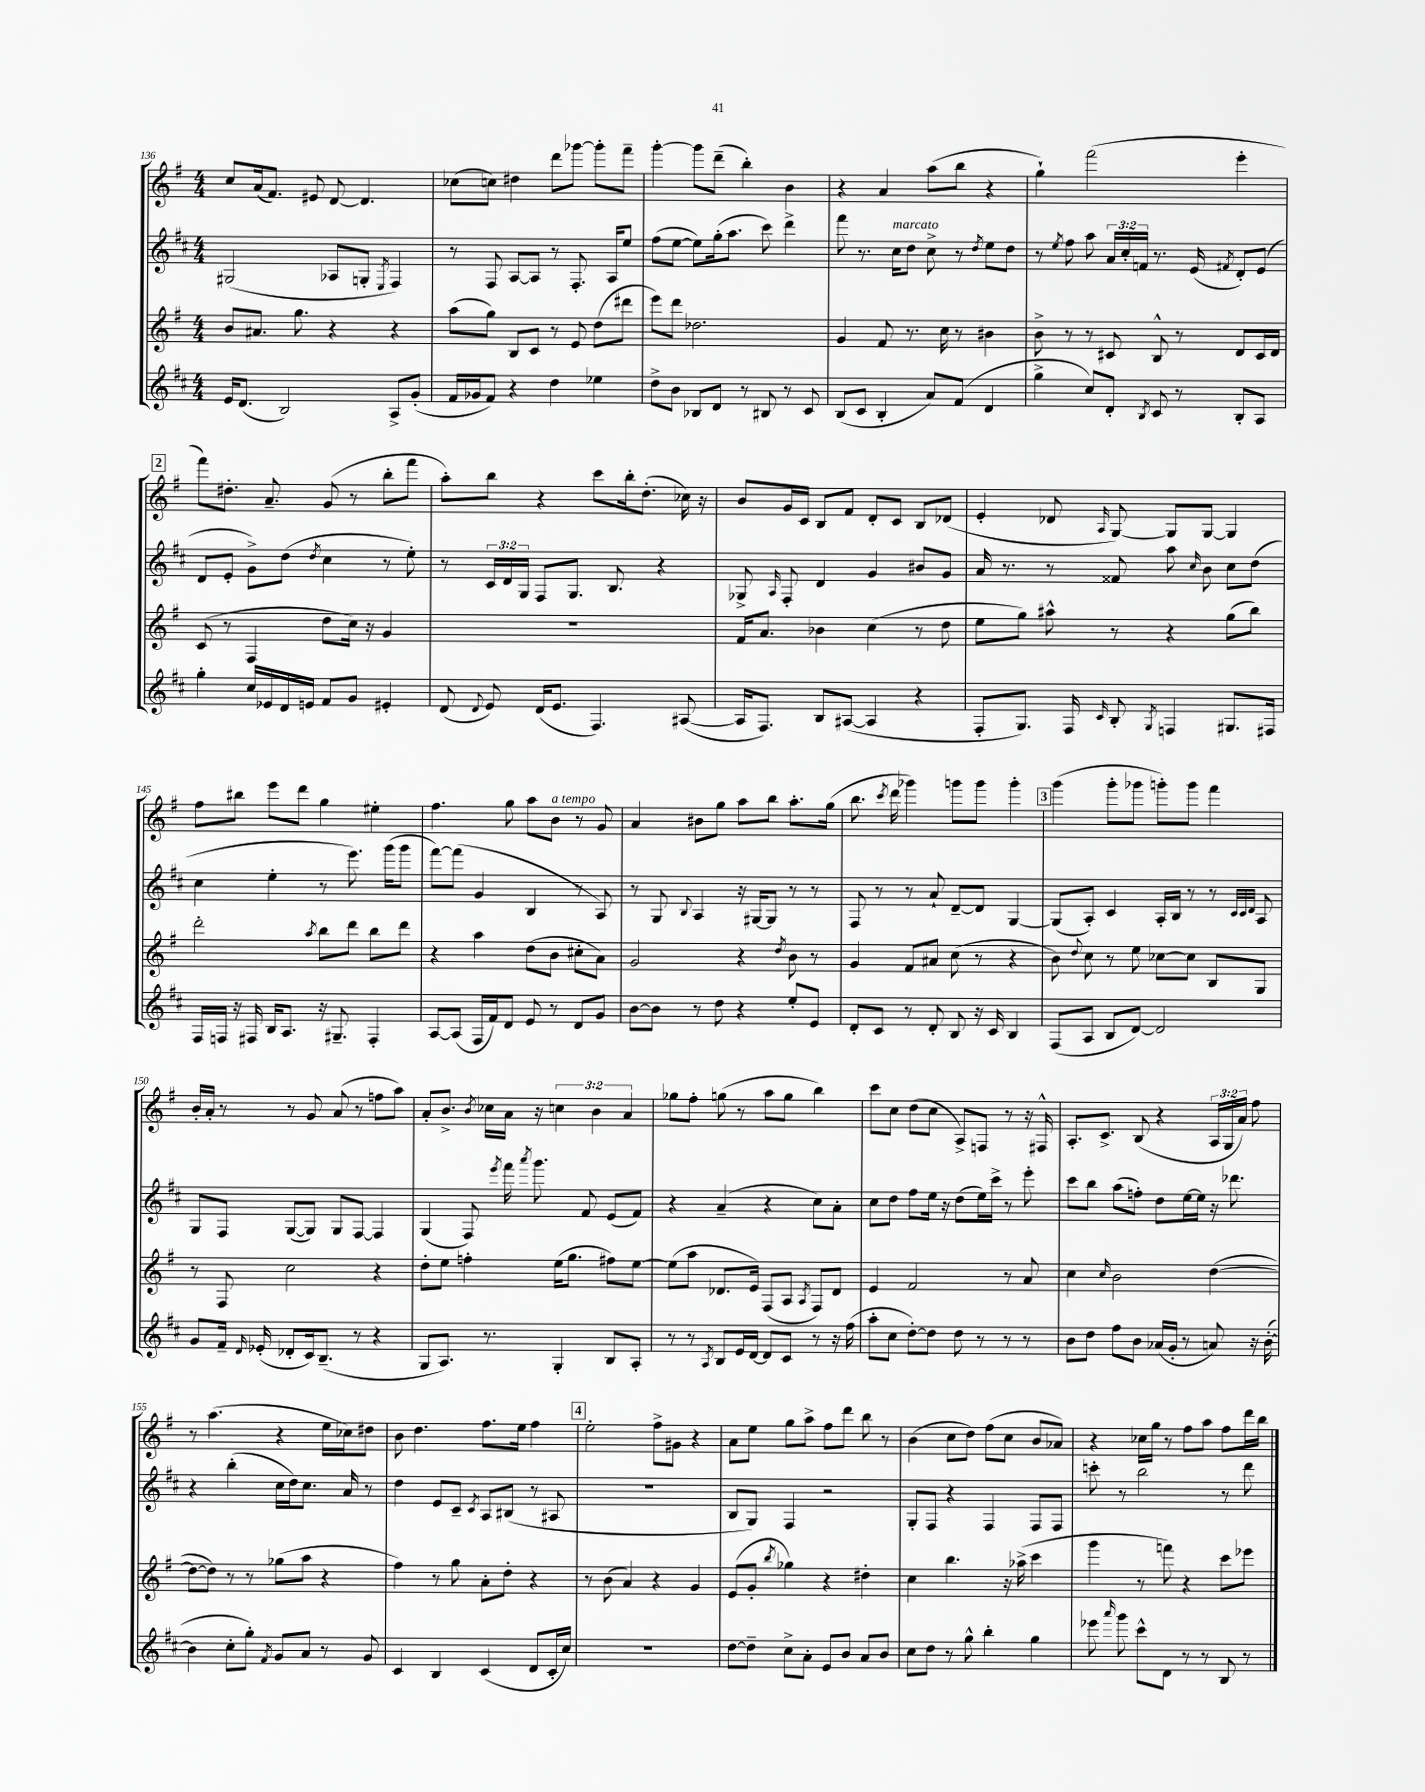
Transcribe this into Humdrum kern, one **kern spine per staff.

**kern	**kern	**kern	**kern
*part4	*part3	*part2	*part1
*staff4	*staff3	*staff2	*staff1
*clefG2	*clefG2	*clefG2	*clefG2
*k[f#c#]	*k[f#]	*k[f#c#]	*k[f#]
*M4/4	*M4/4	*M4/4	*M4/4
=136	=136	=136	=136
16e/KL	8b/L	(2G#X/	8cc/L
(8.d/J	.	.	.
.	8.a#X/J	.	(16a/k
.	.	.	8.f#/J)
2B/)	.	.	.
.	8.gg\	.	.
.	.	.	8e#X/
.	4r	8A-X/L	[8d/
.	.	8Gn'/J	4.d/]
.	.	8qE/	.
8A^/L	4r	4F#/)	.
(8g'/J	.	.	.
=137	=137	=137	=137
16f#/LL	(8aa\L	8r	(8cc-X\L
16g-X/J	.	.	.
8f#/J)	8gg\J)	8F#/	8ccn\J)
4r	8B/L	[8A/L	4dd#X\
.	8c/J	8A/J]	.
4dd\	8r	8r	8ddd\L
.	8e/	8.F#'/	[8ggg-X\J
4ee-X\	(8dd\L	.	8ggg-'\L]
.	.	16A/KL	.
.	8ddd#X\J	8ee/J	8fff#~\J
=138	=138	=138	=138
8dd^\L	8eee\L)	(8ff#\L	[4ggg'\
8b\J	8ddd\J	[8ee\J	.
8B-X/L	2.dd-X\	8ee\L])	8ggg\L]
8d/J	.	(16gg'\k	(8ddd~\J
.	.	8.aa\J	.
8r	.	.	4bb'\)
8B#X/	.	8ccc#\)	.
8r	.	4ddd^\	4b\
8c#/	.	.	.
=139	=139	=139	=139
(8B/L	4g/	8fff#\	4r
8c#/J	.	8.r	.
4B'/	8f#/	.	4a/
!	!	!LO:TX:a:i:t=marcato	!
.	.	16cc#\KL	.
.	8.r	8dd\J	.
8a/L)	.	8cc#^\	(8aa\L
.	16cc\	.	.
(8f#/J	8r	8r	8bb\J
.	.	8qdd/	.
4d/	4b#X\	8ee\L	4r
.	.	8dd\J	.
=140	=140	=140	=140
4gg^\	8b^\	8r	4gg`\)
.	.	8qee/	.
.	8r	8ff#\	.
8cc#/L)	8r	8aa\	(2fff#\
8d'/J	8c#X/	24a/LL	.
.	.	24cc#'/	.
.	.	24fn/JJ	.
8qB/	.	.	.
8c#/	8B^^/	8.r	.
8r	8r	.	.
.	.	(16e/	.
.	.	8qf#X/	.
8B'/L	8d/L	8d'/L)	4eee'\
8A/J	16c#/L	(8e/J	.
.	16d/JJ	.	.
!!LO:LB:g=z
!!LO:REH:place=s1:t=2
=141	=141	=141	=141
4gg'\	(8c/	8d/L	8fff#\L)
.	8r	8e'/J	8.dd#X'\J
16cc#/LL	4F#/	8g^\L)	.
16e-X/	.	.	8.a~/
16d/	.	(8dd\J	.
16en/JJ	.	.	.
.	.	8qdd/	.
8f#/L	8dd\L	4cc#\	(8g/
8g/J	16cc\Jk)	.	8r
.	16r	.	.
4e#X'/	4g/	8r	8bb'\L
.	.	8ee'\)	8fff#\J
=142	=142	=142	=142
(8d/	1r	8r	8aa'\L)
8qqd/	.	.	.
8e/)	.	24c#/LL	8bb\J
.	.	24d/	.
.	.	24G/JJ	.
(16d/KL	.	8F#/L	4r
8.e/J	.	.	.
.	.	8.G/J	.
4.F#/)	.	.	8ccc\L
.	.	8.B/	.
.	.	.	16bb'\k
.	.	.	(8.dd'\J
.	.	4r	.
([8A#X/	.	.	16cc-X\)
.	.	.	16r
=143	=143	=143	=143
16A#/KL]	16f#/KL	8G-X^/	8b/L
8.F#/J)	8.a/J	.	.
.	.	16qqA/	.
.	.	8F#'/	16g/L
.	.	.	16c/JJ
8B/L	4b-X\	4d/	8B/L
([8A#X/J	.	.	8f#/J
4A#/]	(4cc\	4g/	8d'/L
.	.	.	8c/J
4r	8r	8b#X/L	8B/L
.	8dd\	8g/J	(8d-X/J
=144	=144	=144	=144
8F#'/L	8ee\L	16a/	4e'/
.	.	8.r	.
8.G/J)	8gg\J)	.	.
.	8aa#X^^\	8r	8d-X/
16F#/	.	.	.
16qqc#/	.	.	16qqA/
8B'/	8r	8f##X/	[8G/)
8qG/	.	.	.
4Fn/	4r	8aa\	8G/L]
.	.	16qqcc#/	.
.	.	8b\	[8G/J
8.G#X/L	(8gg\L	8cc#\L	4G/]
.	8bb\J)	(8dd\J	.
16F#X/Jk	.	.	.
!!LO:LB:g=z
=145	=145	=145	=145
16F#/LL	2ddd'\	4cc#\	8ff#\L
16Fn/JJ	.	.	.
16r	.	.	8bb#X\J
16F#X/	.	.	.
16B/KL	.	4ee'\	8eee\L
8.A/J	.	.	.
.	.	.	8ddd\J
.	8qaa/	.	.
16r	8bb\L	8r	4gg\
8.G#X~/	.	.	.
.	8ddd\J	8.eee\)	.
4F#'/	8bb\L	.	4ee#X'\
.	.	(16ggg\KL	.
.	8ddd\J	8ggg\J	.
=146	=146	=146	=146
[8A/L	4r	[8fff#\L)	4.ff#\
(8A/J]	.	(8fff#\J]	.
16F#/LL	4aa\	4g/	.
16f#/J)	.	.	.
8d/J	.	.	8gg\
8e/	(8dd\L	4B/	8aa\L
!	!	!	!LO:TX:a:i:t=a tempo
8r	8b\J	.	8b\J
8d/L	8cc#X'\L	8r	8r
8g/J	8a\J)	8A/)	8g/
=147	=147	=147	=147
[8b\L	2g/	8r	4a/
8b\J]	.	8G/	.
.	.	8qqB/	.
8r	.	4A/	8b#X\L
8dd\	.	.	8gg\J
4r	4r	16r	8aa\L
.	.	[16G#X/KL	.
.	.	8G#/J]	8bb\J
.	8qdd/	.	.
8ee'/L	8b\	8r	8.aa'\L
8e/J	8r	8r	.
.	.	.	(16gg\Jk
=148	=148	=148	=148
8d'/L	4g/	8F#/	8.bb\
8c#/J	.	8r	.
.	.	.	8qccc/
.	.	.	16ddd\
8r	8f#/L	8r	4ggg-X\)
8d'/	8a#X/J	8a`/	.
8B/	(8cc\	[8d~/L	8gggn\L
16r	8r	8d/J]	8ggg\J
16c#/	.	.	.
4B/	4r	[4G/	4ggg'\
!!LO:REH:place=s1:t=3
=149	=149	=149	=149
(8F#/L	8b\)	(8G/L]	(4ggg\
.	8qqdd/	.	.
8A/J	8cc\	8A'/J)	.
8B/L	8r	4c#/	8ggg'\L
[8d/J)	8ee\	.	8ggg-X\J
2d/]	[8cc-X\L	16A'/LL	8gggn'\L)
.	.	16B/JJ	.
.	8cc-\J]	8r	8ggg\J
.	8B/L	8r	4fff#\
.	.	32qqc#/LLL	.
.	.	32qqc#/	.
.	.	32qqd/JJJ	.
.	8G/J	8A/	.
!!LO:LB:g=z
=150	=150	=150	=150
8g/L	8r	8G/L	16b'/LL
.	.	.	16a'/JJ
16f#~/Jk	8F#/	8F#/J	8r
16qqd/	.	.	.
(16e-X'/	.	.	.
8d-X'/L	2cc\	([8G/L	8r
16c#/k)	.	8G/J])	8g/
(8.B~/J	.	.	.
.	.	8G/L	(8a/
8r	.	[8F#/J	8r
4r	4r	4F#/]	8ffn\L
.	.	.	8aa\J)
=151	=151	=151	=151
8G/L	8dd'\L	(4G/	8a'/L
8.A/J)	8ee\J	.	8.b^/J
.	4ffn'\	8F#/)	.
.	.	.	8qb/
8.r	.	.	16cc-X\LL
.	.	8qeee/	.
.	.	16fff#\	16a\JJ
.	.	8qaaa/	.
.	.	8.ggg\	16r
4G'/	(16ee\KL	.	6ccn\
.	8.gg\J	.	.
.	.	8f#/	.
.	.	.	6b\
8B/L	8ff#X\L)	(8e/L	.
.	.	.	6a/
8A'/J	[8ee\J	8f#/J)	.
=152	=152	=152	=152
8r	(8ee\L]	4r	8gg-X\L
8r	8aa\J	.	8ff#'\J
8qA/	.	.	.
8B/L	8.d-X/L	(4a~/	(8ggn\
16e/L	.	.	8r
[16d/JJ	16e/Jk)	.	.
8d/L]	(8F#/L	4r	8aa\L
8c#/J	8A/J	.	8gg\J
.	8qA/	.	.
8r	8F#/L)	8cc#\L)	4bb\)
16r	8d-/J	8a'\J	.
(16ff#\	.	.	.
=153	=153	=153	=153
8aa'\L	4e/	8cc#\L	8ccc\L
8cc#\J	.	8dd\J	8cc\J
[8dd'\L)	2f#/	8ff#\L	(8dd\L
8dd\J]	.	16ee\Jk	8cc\J
.	.	16r	.
8dd\	.	(8dd\L	8A^/L)
8r	.	16ee\L)	8Fn/J
.	.	16ccc#^\JJ	.
8r	8r	8r	8r
8r	8a/	8eee'\	16r
.	.	.	16F#X^^/
=154	=154	=154	=154
8b\L	4cc\	8ccc#\L	8.A'/L
8dd\J	.	8bb\J	.
.	.	.	8.c^/J
.	16qqcc/	.	.
8ff#\L	2b\	(8aa\L	.
8b\J	.	8ffn'\J)	(8B/
(16a-X/LL	.	8dd\L	4r
16g'/JJ	.	.	.
8r	.	[16ee\L	.
.	.	16ee\JJ]	.
8an/)	([4dd\	16r	24A/LL
.	.	.	24G/
.	.	8.ddd-X\	.
.	.	.	24a/JJ)
16r	.	.	8ff#\
([16b'\	.	.	.
!!LO:LB:g=z
=155	=155	=155	=155
4b\]	8dd\L_	4r	8r
.	8dd\J])	.	(4.aa\
8cc#'\L	8r	(4bb'\	.
8gg'\J)	8r	.	.
8qf#/	.	.	.
8g/L	(8gg-X\L	16cc#\LL	4r
.	.	16dd\J)	.
8a/J	8aa\J	8.cc#\J	.
8r	4r	.	16ee\LL
.	.	16a/	16cc-X\J)
8g/	.	8r	8dd#X\J
=156	=156	=156	=156
4c#/	4ff#\)	4dd\	8b\
.	.	.	4.dd\
4B/	8r	8e/L	.
.	8gg\	8c#~/J	.
.	.	8qc#/	.
(4c#/	8a'\L	8A/L	8.ff#\L
.	8dd'\J	(8B#X/J	.
.	.	.	16ee\Jk
8d/L	4r	8r	4ff#\
16c#'/L	.	8A#X/	.
16cc#/JJ)	.	.	.
!!LO:REH:place=s1:t=4
=157	=157	=157	=157
1r	8r	1r	2ee'\
.	(8b\	.	.
.	4a/)	.	.
.	4r	.	8ff#^\L
.	.	.	8g#X\J
.	4g/	.	4r
=158	=158	=158	=158
[8dd\L	(8e/L	8B/L	8a\L
8dd~\J]	8g'/J	8G/J)	8ee\J
.	8qbb/	.	.
8cc#^\L	4gg-X\)	4F#/	8gg\L
8a'\J	.	.	8aa^\J
8e/L	4r	2r	8ff#\L
8b/J	.	.	8ddd\J
8a/L	4dd#X'\	.	8bb\
8b/J	.	.	8r
=159	=159	=159	=159
8cc#\L	4cc\	8G'/L	(4b\
8dd\J	.	8F#/J	.
8r	4.bb\	4r	8cc\L
8gg^^\	.	.	8dd\J)
4bb'\	.	4F#/	(8ff#\L
.	16r	.	8cc\J
.	(16aa-X^\	.	.
4gg\	4ccc\	8F#/L	8b/L
.	.	8F#/J	8a-X/J)
=160	=160	=160	=160
8eee-X\	4ggg\	8cccn'\	4r
16qqaaa/	.	.	.
8ggg\	.	8r	.
8ccc#^^\L	8r	2bb\	16cc-X\LL
.	.	.	16gg\JJ
8d\J	8fffn\)	.	8r
8r	4r	.	8ff#\L
8r	.	.	8aa\J
8B/	8ccc\L	8r	8ff#\L
8r	8eee-X\J	8ddd\	16ddd\L
.	.	.	16bb\JJ
==	==	==	==
*-	*-	*-	*-
